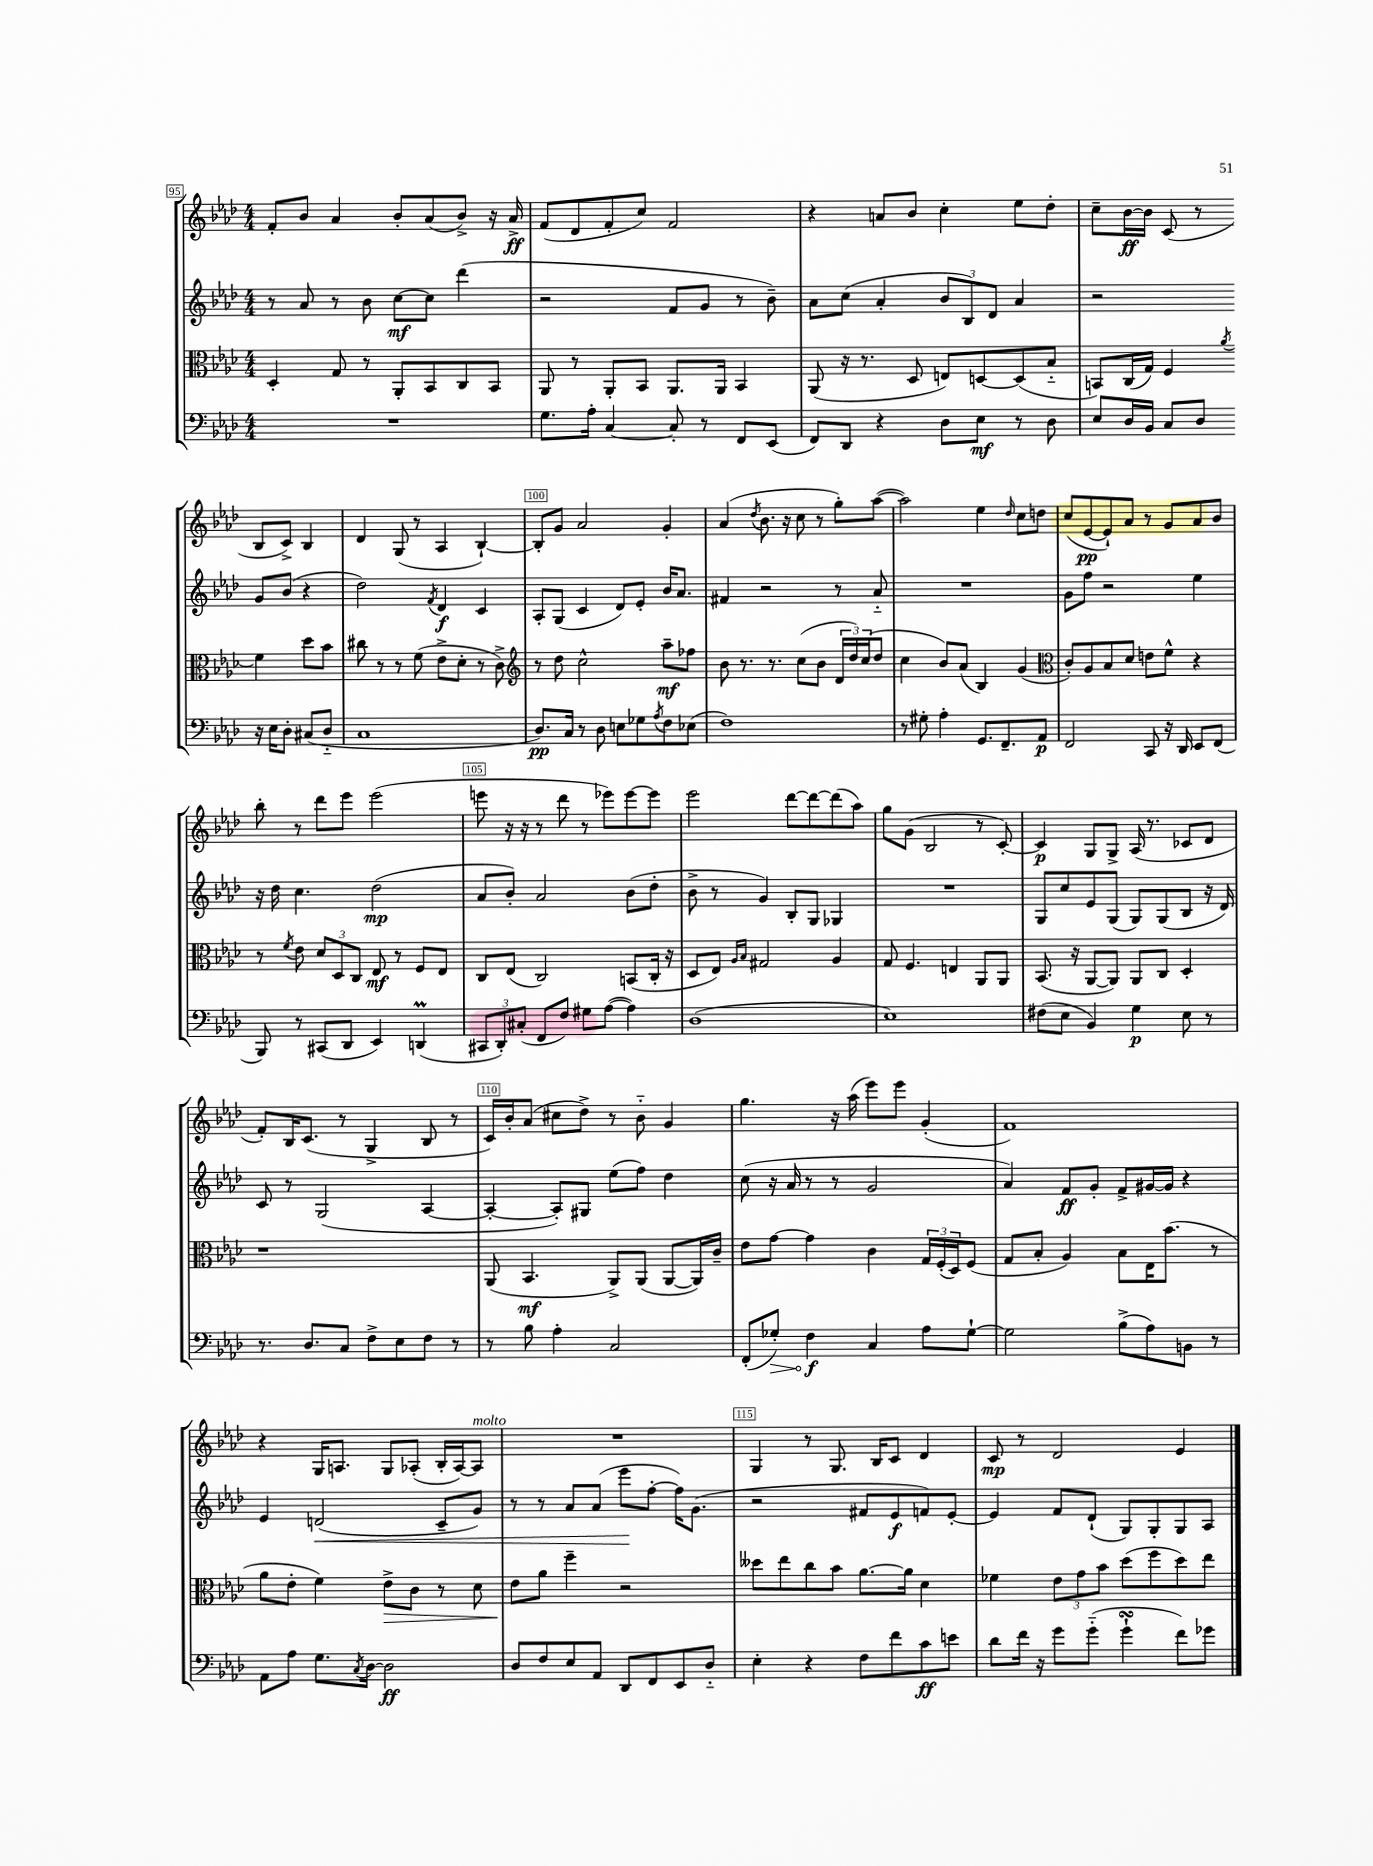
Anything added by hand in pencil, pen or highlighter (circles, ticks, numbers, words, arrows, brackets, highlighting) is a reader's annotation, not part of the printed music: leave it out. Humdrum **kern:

**kern	**kern	**kern	**kern
*staff4	*staff3	*staff2	*staff1
*clefF4	*clefC3	*clefG2	*clefG2
*k[b-e-a-d-]	*k[b-e-a-d-]	*k[b-e-a-d-]	*k[b-e-a-d-]
*M4/4	*M4/4	*M4/4	*M4/4
1r	4D-'	8r	8f'
.	.	8a-	8b-
.	8G	8r	4a-
.	8r	8b-	.
.	8AA-'	[8cc	8b-'
.	8BB-	8cc]	(8a-
.	8C	(4ddd-	8b-^)
.	8BB-	.	16r
.	.	.	16a-^
=	=	=	=
8.G	8AA-	2r	(8f
.	8r	.	8d-
16A-'	.	.	.
[4C	8AA-'	.	8f'
.	8BB-	.	8cc)
8C']	8.AA-	8f	2f
8r	.	8g	.
.	16AA-	.	.
8FF	4BB-	8r	.
(8EE-	.	8b-~)	.
=	=	=	=
8FF)	(8AA-	8a-	4r
8DD-	16r	(8cc	.
.	8.r	.	.
4r	.	4a-'	8a
.	8D-	.	8b-
8D-	8E)	12b-	4cc'
.	.	12B-)	.
8E-	[8D	.	.
.	.	12d-	.
8r	(8D]	4a-	8ee-
8D-	8B-'~	.	8dd-'
=	=	=	=
8E-	8BB)	2r	8cc~
16D-	(16C	.	[16b-
16BB-	16G)	.	16b-]
8C	4F	.	(8c
8D-	.	.	8r
.	8qa-	.	.
16r	4f	8g	8B-
16E-	.	.	.
8D-'	.	(8b-	8c^)
(8C#	8dd-	4r	4B-
8D-'~	8b-	.	.
=	=	=	=
1C	8cc#	2dd-)	4d-
.	8r	.	.
.	8r	.	(8G
.	(8f	.	8r
.	.	8qf	.
.	8e-^	4d-	4A-
.	8d-'	.	.
.	8r	4c	[4B-`)
.	8c^)	.	.
=	=	=	=
*	*clefG2	*	*
8.D-)	8r	8A-'	8B-']
.	8dd-	(8G	8g
16C	.	.	.
8r	2cc^^	4c	2a-
8D-	.	.	.
8E	.	8d-)	.
8G-	.	8e-'	.
8qA-	.	.	.
8F	8aa-~	16b-	4g'
.	.	8.a-	.
(8E-	8ff-	.	.
=	=	=	=
1F)	8b-	4f#	(4a-
.	8.r	.	.
.	.	.	8qdd-
.	.	2r	8.b-
.	8.r	.	.
.	.	.	16r
.	(8cc	.	8cc
.	8b-	.	8r
.	24d-	8r	8gg')
.	24dd-)	.	.
.	(24cc	.	.
.	8dd-	8a-'~	([8aa-
=	=	=	=
8r	4cc	1r	2aa-])
8G#'	.	.	.
4A-'	8b-)	.	.
.	(8a-	.	.
8.GG	4B-)	.	4ee-
8.FF~	.	.	.
.	.	.	16qqdd-
.	(4g	.	8cc
8AA-	.	.	8dd
=	=	=	=
*	*clefC3	*	*
2FF	8c')	8g	(8cc
.	8A-	8ff	[8e-
.	8B-	2r	8e-`])
.	8d-	.	8a-
8CC	8e	.	8r
16r	8f^^	.	8g
16DD-	.	.	.
8EE-	4r	4ee-	8a-
(8FF	.	.	8b-
=	=	=	=
8BBB-)	8r	16r	8bb-'
.	.	16dd-	.
.	8qf	.	.
8r	8e-	4.cc	8r
(8CC#	12d-	.	8ddd-
.	12D-	.	.
8DD-	.	.	8eee-
.	12C	.	.
4EE-)	8E-	(2dd-	(2eee-
.	8r	.	.
(4DD	8F	.	.
.	8E-	.	.
=	=	=	=
12CC#	8C	8a-	8eee
12DD-')	.	.	.
.	(8E-	8b-')	16r
(12C#'	.	.	.
.	.	.	16r
8FF	2C)	2a-	8r
8F)	.	.	8ddd-
8G#	.	.	8r
([8A-	.	.	8eee-)
4A-])	(8BB	(8b-	[8eee-
.	16C'	8dd-'	8eee-]
.	16r	.	.
=	=	=	=
(1D-	8D-	8b-^	2eee-
.	8E-)	8r	.
.	16qqA-	.	.
.	16qqB-	.	.
.	2G#	4g)	.
.	.	8B-'	[8ddd-
.	.	8G	8ddd-_
.	4A-	4G-	(8ddd-]
.	.	.	8aa-)
=	=	=	=
1E-)	8G	1r	8gg
.	4.F	.	(8g
.	.	.	2B-
.	4E	.	.
.	8AA-	.	8r
.	8AA-	.	[8c')
=	=	=	=
(8F#	(8.BB-	8G	4c]
8E-	.	8cc	.
.	16r	.	.
4BB-)	[8AA-	8e-	8G
.	8AA-])	(8G	8G^
4G	8AA-	8G)	(16A-
.	.	.	8.r
.	8C	(8G	.
8E-	4D-'	8B-	8c-
8r	.	16r	8d-
.	.	16d-)	.
=	=	=	=
8.r	1r	8c	8f')
.	.	8r	16B-
8.D-	.	.	(8.c
.	.	(2G	.
8C	.	.	8r
8F^	.	.	4G^
8E-	.	.	.
8F	.	[4A-	8B-
8r	.	.	8r
=	=	=	=
8r	(8AA-	4A-'_	16c)
.	.	.	16b-'
8B-	4.BB-	.	(8a-
4A-'	.	8A-'])	8cc#
.	.	8G#	8dd-^)
2C	8AA-^)	(8ee-	8r
.	(8AA-	8ff)	8b-'~
.	[8AA-	4dd-	4g
.	16AA-])	.	.
.	16c~	.	.
=	=	=	=
(8FF'	8e-	(8cc	4.gg
8G-')	[8g	16r	.
.	.	16a-	.
4F	4g]	8r	.
.	.	8r	16r
.	.	.	(16aa-
4C	4c	2g	8eee-)
.	.	.	8eee-
8A-	24G	.	(4g'
.	(24F'	.	.
.	24D-)	.	.
[8G-`	(8F	.	.
=	=	=	=
2G-]	8G	4a-)	1f)
.	8B-'	.	.
.	4A-)	8f	.
.	.	8g'	.
(8B-^	8B-	8f^	.
8A-)	16E-	[16g#	.
.	(8.b-	16g#]	.
8BB	.	4r	.
8r	8r	.	.
=	=	=	=
8AA-	8a-	4e-	4r
8A-	8e-'	.	.
8.G	4f)	(2d	16G
.	.	.	8.A
8qC	.	.	.
[16D-	.	.	.
2D-]	8e-^	.	8G
.	8c	.	(8A-'
.	8r	8c~	16B-'
.	.	.	[16A-)
.	8d-	8g)	8A-]
=	=	=	=
8D-	8e-	8r	1r
8F	8a-	8r	.
8E-	4ff~	8a-	.
8AA-	.	(8a-	.
8DD-	2r	8eee-	.
8FF	.	[8ff'	.
8EE-	.	16ff])	.
.	.	(8.g	.
8D-'~	.	.	.
=	=	=	=
4E-'	8dd--	2r	4G
.	8ee-	.	.
4r	8cc	.	8r
.	8b-	.	8.G
8F	[8.a-	8f#	.
.	.	.	16B-
8f	.	8e-	8c
.	16a-]	.	.
8c	4d-	8f)	4d-
8e	.	[8e-'	.
=	=	=	=
8d-	4f-	4e-]	8c
16f	.	.	8r
16r	.	.	.
8g	12e-	8f	2d-
.	12g	.	.
(8g'~	.	(8d-`	.
.	12b-	.	.
4g`	(8dd-	8G)	.
.	8ff	8G'	.
8f)	8dd-)	8G	4e-
8g-	8ee-	8A-	.
==	==	==	==
*-	*-	*-	*-
